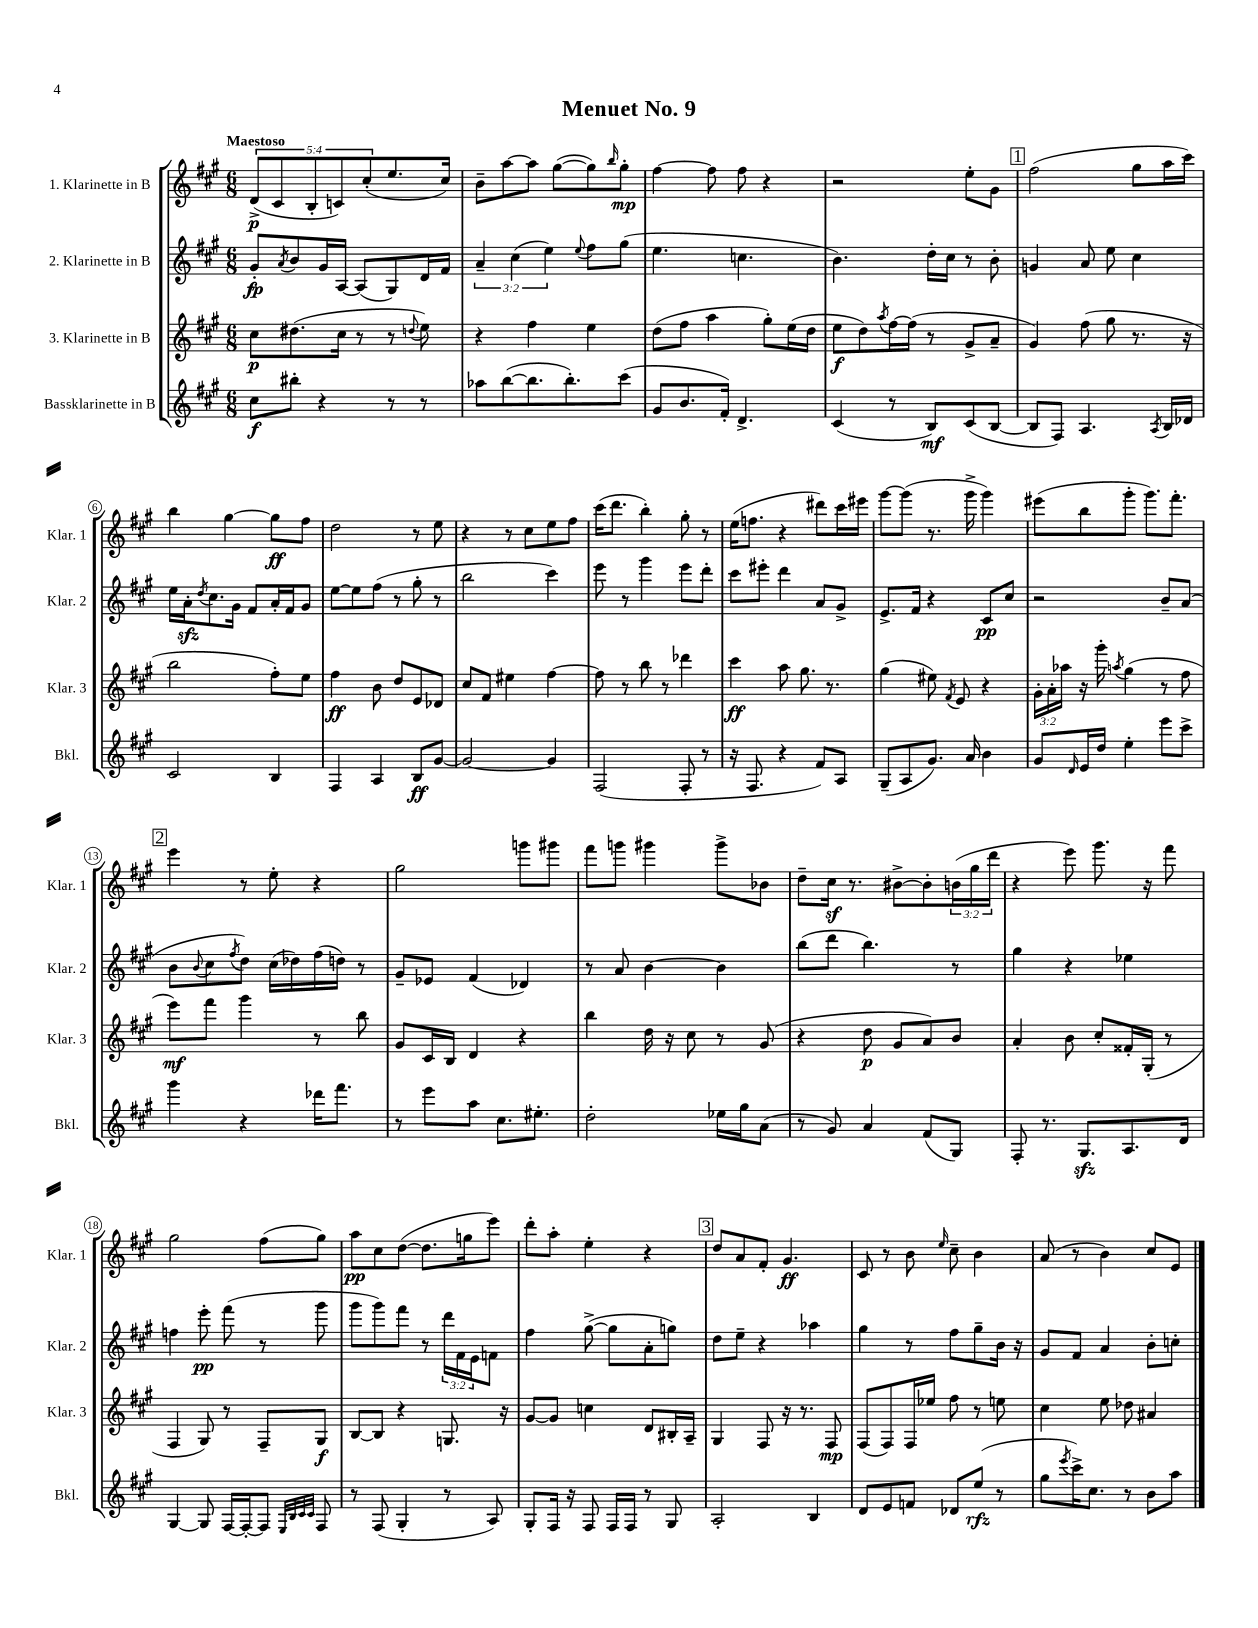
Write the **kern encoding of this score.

**kern	**kern	**kern	**kern
*staff4	*staff3	*staff2	*staff1
*clefG2	*clefG2	*clefG2	*clefG2
*k[f#c#g#]	*k[f#c#g#]	*k[f#c#g#]	*k[f#c#g#]
*M6/8	*M6/8	*M6/8	*M6/8
8cc#	8cc#	8g#'	(10d^
.	.	.	10c#
.	.	8qa	.
8bb#'	(8.dd#	8b	.
.	.	.	10B'
4r	.	16g#	.
.	.	.	10c)
.	16cc#	[16A	.
.	8r	(8A]	.
.	.	.	(10cc#'
8r	8r	8G#)	8.ee
.	8qqdd	.	.
8r	8ee)	16d	.
.	.	16f#	16cc#)
=	=	=	=
8aa-	4r	6a~	8b~
([8bb	.	.	[8aa
.	.	(6cc#	.
8.bb]	4ff#	.	8aa]
.	.	6ee)	.
.	.	.	([8gg#
8.bb')	.	.	.
.	.	8qqee	.
.	4ee	8ff#	8gg#])
.	.	.	16qqbb
(8ccc#	.	(8gg#	8gg#'
=	=	=	=
8g#	(8dd	4.ee	[4ff#
8.b	8ff#	.	.
.	4aa	.	8ff#]
16f#')	.	.	.
4.d^	.	4.cc	8ff#
.	8gg#')	.	4r
.	(16ee	.	.
.	16dd	.	.
=	=	=	=
(4c#	8ee	4.b)	2r
.	8dd)	.	.
.	8qaa	.	.
8r	[16ff#	.	.
.	(16ff#]	.	.
8B)	8r	16dd'	.
.	.	16cc#	.
(8c#	8g#^	8r	8ee'
[8B	8a~	8b'	8g#
=	=	=	=
8B]	4g#)	4g	(2ff#
8F#)	.	.	.
4.A	(8ff#	8a	.
.	8gg#	8ee	.
.	8.r	4cc#	8gg#
8qA	.	.	.
16B	.	.	16aa
16d-	16r	.	16ccc#)
=	=	=	=
2c#	2bb	16ee	4bb
.	.	16a'	.
.	.	8qdd	.
.	.	8.cc#	.
.	.	.	[4gg#
.	.	16g#	.
.	.	8f#	.
4B	8ff#')	16a'	8gg#]
.	.	16f#	.
.	8ee	8g#	8ff#
=	=	=	=
4F#	4ff#	[8ee	2dd
.	.	8ee]	.
4A	8b	(8ff#	.
.	8dd	8r	.
8B	8e	8gg#'	8r
[8g#	8d-	8r	8ee
=	=	=	=
2g#_	8cc#	2bb	4r
.	8f#	.	.
.	4ee#	.	8r
.	.	.	8cc#
4g#]	[4ff#	4ccc#)	8ee
.	.	.	8ff#
=	=	=	=
(2F#	8ff#]	8eee	(16ccc#
.	.	.	8.ddd
.	8r	8r	.
.	8bb	4ggg#	4bb')
.	8r	.	.
8F#'	4ddd-	8eee	8gg#'
8r	.	8ddd'	8r
=	=	=	=
16r	4ccc#	8ccc#	(16ee
8.F#	.	.	8.ff
.	.	8eee#'	.
4r	8aa	4ddd	4r
.	8.gg#	.	.
8f#)	.	8a	8ddd#)
.	8.r	.	.
8A	.	8g#^	16ccc#
.	.	.	16eee#
=	=	=	=
(8G#~	(4gg#	8.e^	[8ggg#
8A	.	.	(8ggg#]
.	.	16f#	.
8.g#)	8ee#)	4r	8.r
.	8qf#	.	.
.	8e	.	.
16a	.	.	16ggg#^
4b	4r	8c#	4ggg#)
.	.	8cc#	.
=	=	=	=
8g#	24g#'	2r	(8eee#
.	24a'	.	.
.	24aa-	.	.
16qqd	.	.	.
16e	16r	.	8bb
16dd	16ggg#'	.	.
.	8qaa	.	.
4ee'	(4gg#	.	8ggg#'
.	.	.	8.ggg#)
8eee	8r	8b~	.
.	.	.	8.fff#'
8ccc#^	8ff#	(8a	.
=	=	=	=
4ggg#	8eee)	8b	4eee
.	.	8qqb	.
.	8fff#	8cc#	.
.	.	8qff#	.
4r	4ggg#	8dd)	8r
.	.	(16cc#	8ee'
.	.	16dd-)	.
16ddd-	8r	(16ff#	4r
8.fff#	.	16dd)	.
.	8bb	8r	.
=	=	=	=
8r	8g#	8g#~	2gg#
8eee	16c#	8e-	.
.	16B	.	.
8aa	4d	(4f#	.
8.cc#	.	.	.
.	4r	4d-)	8ggg
8.ee#'	.	.	.
.	.	.	8ggg#
=	=	=	=
2dd'	4bb	8r	8fff#
.	.	8a	8ggg
.	16dd	[4b	4ggg#
.	16r	.	.
.	8cc#	.	.
16ee-	8r	4b]	8ggg#^
16gg#	.	.	.
(8a	(8g#	.	8b-
=	=	=	=
8r	4r	(8bb	8dd~
8g#)	.	8ddd	16cc#
.	.	.	8.r
4a	8dd	4.bb)	.
.	8g#	.	[8b#^
(8f#	8a)	.	8b#']
8G#)	8b	8r	(24b
.	.	.	24gg#
.	.	.	24ddd
=	=	=	=
8F#'	4a'	4gg#	4r
8.r	.	.	.
.	8b	4r	8eee)
8.G#	.	.	.
.	8cc#'	.	8.ggg#
8.A	16f##'	4ee-	.
.	(16G#'	.	16r
.	8r	.	8fff#
16d	.	.	.
=	=	=	=
[4G#	4F#	4ff	2gg#
8G#]	8G#)	8eee'	.
[16F#	8r	(8fff#	.
16F#'_	.	.	.
8F#]	8F#~	8r	(8ff#
32qqE	.	.	.
32qqB	.	.	.
32qqc#	.	.	.
32qqc#	.	.	.
8F#	8G#	8ggg#	8gg#)
=	=	=	=
8r	[8B	8ggg#	8aa
(8F#	8B]	8ggg#)	8cc#
4G#'	4r	8fff#	([8dd
.	.	8r	8.dd]
8r	8.G	24ddd	.
.	.	24f#	.
.	.	.	16gg
.	.	24e	.
8A)	.	8f	8eee)
.	16r	.	.
=	=	=	=
8G#'	[8g#	4ff#	8ddd'
16F#	8g#]	.	8aa'
16r	.	.	.
8F#	4cc	([8gg#^	4ee'
16F#	.	8gg#]	.
16F#	.	.	.
8r	8d	8a'	4r
8G#	16B#'	8gg)	.
.	16A~	.	.
=	=	=	=
2A'	4G#	8dd	8dd
.	.	8ee~	8a
.	8F#	4r	8f#'
.	16r	.	4.g#
.	8.r	.	.
4B	.	4aa-	.
.	8F#	.	.
=	=	=	=
8d	(8F#	4gg#	8c#
8e	8F#)	.	8r
8f	16F#	8r	8b
.	16ee-	.	.
.	.	.	16qqee
8d-	8ff#	8ff#	8cc#~
(8ee	8r	8gg#~	4b
8r	8ee	16b	.
.	.	16r	.
=	=	=	=
8gg#	4cc#	8g#	(8a
8qeee	.	.	.
16ccc#^)	.	8f#	8r
8.cc#	.	.	.
.	8ee	4a	4b)
8r	8dd-	.	.
8b	4a#	8b'	8cc#
8aa	.	8cc'	8e
==	==	==	==
*-	*-	*-	*-
